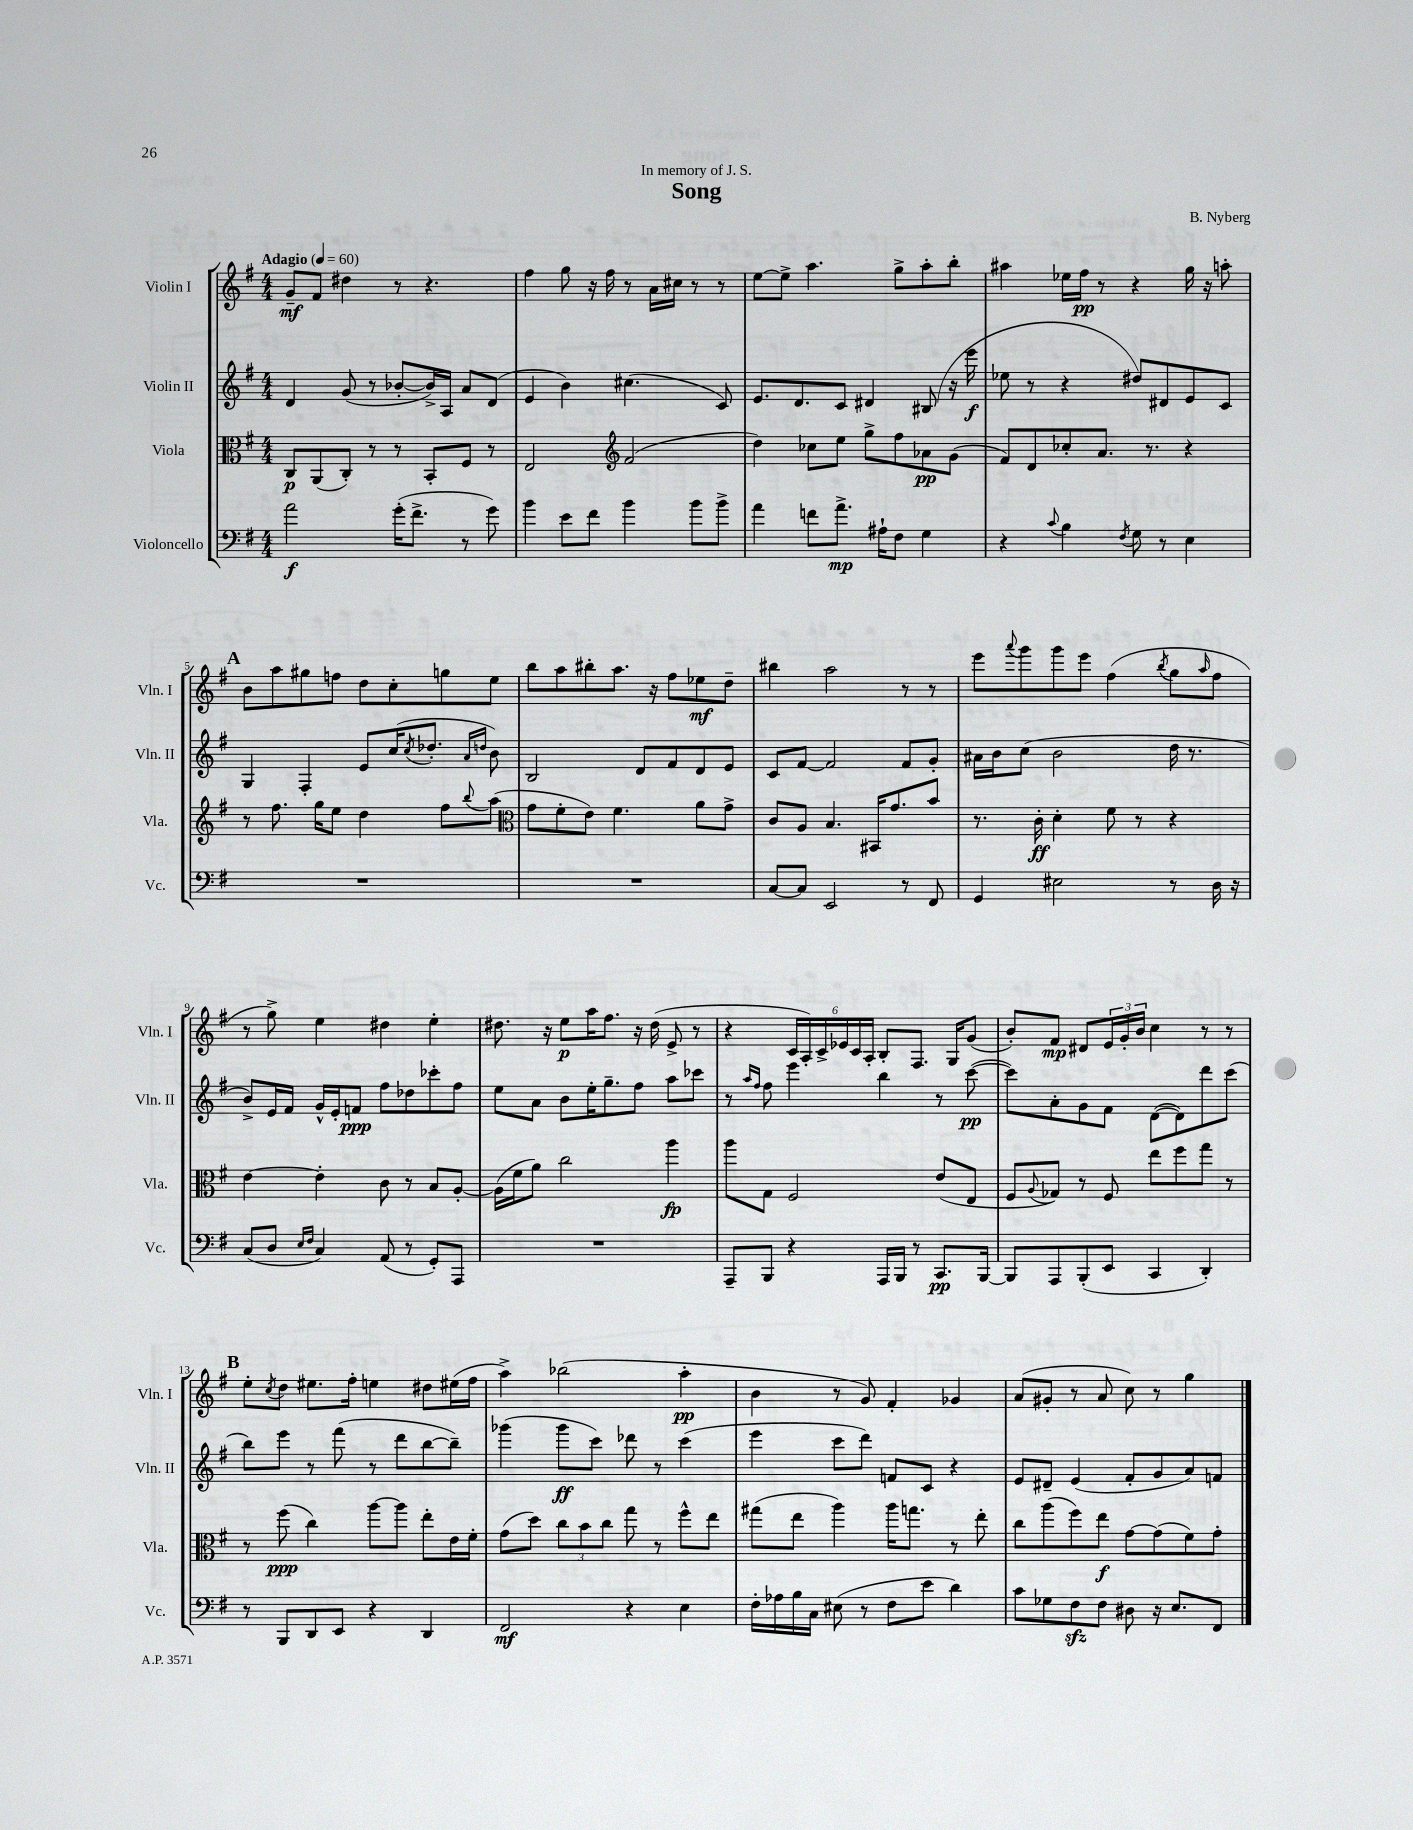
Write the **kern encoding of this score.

**kern	**dynam	**kern	**dynam	**kern	**dynam	**kern	**dynam
*part4	*part4	*part3	*part3	*part2	*part2	*part1	*part1
*staff4	*staff4	*staff3	*staff3	*staff2	*staff2	*staff1	*staff1
*I"Violoncello	*	*I"Viola	*	*I"Violin II	*	*I"Violin I	*
*I'Vc.	*	*I'Vla.	*	*I'Vln. II	*	*I'Vln. I	*
*clefF4	*	*clefC3	*	*clefG2	*	*clefG2	*
*k[f#]	*	*k[f#]	*	*k[f#]	*	*k[f#]	*
*M4/4	*	*M4/4	*	*M4/4	*	*M4/4	*
*MM60	*	*MM60	*	*MM60	*	*MM60	*
=1	=1	=1	=1	=1	=1	=1	=1
!	!	!	!	!	!	!LO:TX:a:B:t=Adagio	!
2a\	f	8C/L	p	4d/	.	8g~/L	mf
.	.	(8AA/	.	.	.	8f#/J	.
.	.	8C'/J)	.	(8g/	.	4dd#X\	.
.	.	8r	.	8r	.	.	.
(16g'\KL	.	8r	.	[8b-X'/L	.	8r	.
8.f#^\J	.	.	.	.	.	.	.
.	.	8BB'/L	.	16b-^/L])	.	4.r	.
.	.	.	.	16A/JJ	.	.	.
8r	.	8F#/J	.	8a/L	.	.	.
8g\)	.	8r	.	(8d/J	.	.	.
=2	=2	=2	=2	=2	=2	=2	=2
4b\	.	2E/	.	4e/	.	4ff#\	.
8e\L	.	.	.	4b\)	.	8gg\	.
8f#\J	.	.	.	.	.	16r	.
.	.	.	.	.	.	16ff#\	.
*	*	*clefG2	*	*	*	*	*
4b\	.	(2f#/	.	(4.cc#X\	.	8r	.
.	.	.	.	.	.	16a\LL	.
.	.	.	.	.	.	16cc#X\JJ	.
8b\L	.	.	.	.	.	8r	.
8b^\J	.	.	.	8c/)	.	8r	.
=3	=3	=3	=3	=3	=3	=3	=3
4a\	.	4dd\)	.	8.e/L	.	[8ee\L	.
.	.	.	.	.	.	8ee^\J]	.
.	.	.	.	8.d/	.	.	.
8fn\L	.	8cc-X\L	.	.	.	4.aa\	.
8.a^\J	mp	8ee\J	.	8c/J	.	.	.
.	.	8gg^\L	.	4d#X/	.	.	.
16A#X`\KL	.	.	.	.	.	.	.
8F#\J	.	8ff#\	.	.	.	8gg^\L	.
4G\	.	8a-X\	pp	(8B#X/	.	8aa'\	.
.	.	(8g\J	.	16r	.	8bb'\J	.
.	.	.	.	16eee\	f	.	.
=4	=4	=4	=4	=4	=4	=4	=4
4r	.	8f#/L)	.	8ee-X\	.	4aa#X\	.
.	.	8d/	.	8r	.	.	.
8qqc/	.	.	.	.	.	.	.
4B\	.	8cc-X'/	.	4r	.	16ee-X\LL	.
.	.	.	.	.	.	16ff#\JJ	pp
.	.	8.a/J	.	.	.	8r	.
8qF#/	.	.	.	.	.	.	.
8G\	.	.	.	8dd#X/L)	.	4r	.
.	.	8.r	.	.	.	.	.
8r	.	.	.	8d#X/	.	.	.
4E\	.	4r	.	8e/	.	16gg\	.
.	.	.	.	.	.	16r	.
.	.	.	.	8c/J	.	8aan'\	.
!!LO:LB:g=z
!!LO:REH:place=s1:t=A
=5	=5	=5	=5	=5	=5	=5	=5
1r	.	8r	.	4G/	.	8b\L	.
.	.	8.ff#\	.	.	.	8aa\	.
.	.	.	.	4F#'/	.	8gg#X\	.
.	.	16gg\KL	.	.	.	.	.
.	.	8ee\J	.	.	.	8ffn\J	.
.	.	4dd\	.	8e/L	.	8dd\L	.
.	.	.	.	(16cc/K	.	8cc'\	.
.	.	.	.	8qcc/	.	.	.
.	.	.	.	8.dd-X'/J	.	.	.
.	.	8ff#\L	.	.	.	8ggn\	.
.	.	.	.	16qqa/LL	.	.	.
.	.	8qqbb/	.	16qqddn/JJ	.	.	.
.	.	(8aa\J	.	8b\)	.	8ee\J	.
=6	=6	=6	=6	=6	=6	=6	=6
*	*	*clefC3	*	*	*	*	*
1r	.	8g\L	.	2B/	.	8bb\L	.
.	.	8f#'\	.	.	.	8aa\	.
.	.	8e\J)	.	.	.	8bb#X'\	.
.	.	4.f#\	.	.	.	8.aa\J	.
.	.	.	.	8d/L	.	.	.
.	.	.	.	.	.	16r	.
.	.	.	.	8f#/	.	8ff#\L	.
.	.	8a\L	.	8d/	.	8ee-X\	mf
.	.	8g^\J	.	8e/J	.	8dd~\J	.
=7	=7	=7	=7	=7	=7	=7	=7
[8C/L	.	8c/L	.	8c/L	.	4bb#X\	.
8C/J]	.	8A/J	.	[8f#/J	.	.	.
2EE/	.	4.B/	.	2f#/]	.	2aa\	.
.	.	16BB#X/KL	.	.	.	.	.
.	.	8.g/	.	.	.	.	.
8r	.	.	.	8f#/L	.	8r	.
8FF#/	.	8b/J	.	8g'/J	.	8r	.
=8	=8	=8	=8	=8	=8	=8	=8
4GG/	.	8.r	.	16a#X\LL	.	8eee\L	.
.	.	.	.	16b\J	.	.	.
.	.	.	.	.	.	8qqaaa/	.
.	.	.	.	(8cc\J	.	8ggg\	.
.	.	16c'\	ff	.	.	.	.
2E#X\	.	4d'\	.	2b\	.	8ggg\	.
.	.	.	.	.	.	8eee\J	.
.	.	8f#\	.	.	.	(4ff#\	.
.	.	8r	.	.	.	.	.
.	.	.	.	.	.	8qbb/	.
8r	.	4r	.	16dd\	.	8gg\L	.
.	.	.	.	8.r	.	.	.
.	.	.	.	.	.	16qqaa/	.
16D\	.	.	.	.	.	8ff#\J	.
16r	.	.	.	.	.	.	.
!!LO:LB:g=z
=9	=9	=9	=9	=9	=9	=9	=9
(8C/L	.	[4e\	.	8b^/L)	.	8r	.
8D/J	.	.	.	16e/L	.	8gg^\)	.
.	.	.	.	16f#/JJ	.	.	.
16qqE/LL	.	.	.	.	.	.	.
16qqF#/JJ	.	.	.	.	.	.	.
4C/)	.	4e'\]	.	16g^^/LL	.	4ee\	.
.	.	.	.	16e'/J	.	.	.
.	.	.	.	8fn/J	ppp	.	.
(8AA/	.	8c\	.	8ff#\L	.	4dd#X\	.
8r	.	8r	.	8dd-X\	.	.	.
8GG'/L)	.	8B/L	.	8ccc-X'\	.	4ee'\	.
8AAA/J	.	[8A'/J	.	8ff#\J	.	.	.
=10	=10	=10	=10	=10	=10	=10	=10
1r	.	(16A\LL]	.	8ee\L	.	8.dd#X\	.
.	.	16f#\J	.	.	.	.	.
.	.	8a\J)	.	8a\J	.	.	.
.	.	.	.	.	.	16r	.
.	.	2cc\	.	8b\L	.	8ee\L	p
.	.	.	.	16ee'\K	.	16aa\K	.
.	.	.	.	8.gg~\	.	8.ff#\J	.
.	.	.	.	8ff#\J	.	16r	.
.	.	.	.	.	.	(16dd#\	.
.	.	4aa\	fp	8aa\L	.	8e^/	.
.	.	.	.	8ccc-X\J	.	8r	.
=11	=11	=11	=11	=11	=11	=11	=11
8AAA~/L	.	8aa\L	.	8r	.	4r	.
.	.	.	.	16qqaa/LL	.	.	.
.	.	.	.	16qqff#/JJ	.	.	.
8BBB/J	.	8G\J	.	8ff#\	.	.	.
4r	.	2F#/	.	4eee\	.	24c/LL	.
.	.	.	.	.	.	24A'/)	.
.	.	.	.	.	.	24c^/	.
.	.	.	.	.	.	24e-X/	.
.	.	.	.	.	.	24c/	.
.	.	.	.	.	.	24A'/JJ	.
16AAA/LL	.	.	.	4bb\	.	8B'/L	.
16BBB/JJ	.	.	.	.	.	.	.
8r	.	.	.	.	.	8.F#/J	.
8.CC/L	pp	(8e/L	.	8r	.	.	.
.	.	.	.	.	.	16G/KL	.
.	.	8E/J	.	([8ccc\	pp	(8g/J	.
[16BBB/Jk	.	.	.	.	.	.	.
=12	=12	=12	=12	=12	=12	=12	=12
8BBB/L]	.	8F#/L	.	8ccc\L])	.	8b'/L)	.
.	.	8qqA/	.	.	.	.	.
8AAA/	.	8G-X/J)	.	8a'\	.	8f#/J	mp
(8BBB'/	.	8r	.	8g\	.	8d#X/L	.
8EE/J	.	8F#/	.	8f#\J	.	24e/L	.
.	.	.	.	.	.	24g'/	.
.	.	.	.	.	.	24b/JJ	.
4CC/	.	8ee\L	.	([8d\L	.	4cc\	.
.	.	8ff#\	.	8d\])	.	.	.
4DD'/)	.	8gg\J	.	8ddd\	.	8r	.
.	.	8r	.	(8ccc\J	.	8r	.
!!LO:LB:g=z
!!LO:REH:place=s1:t=B
=13	=13	=13	=13	=13	=13	=13	=13
8r	.	8r	.	8bb\L)	.	8ee'\L	.
.	.	.	.	.	.	8qcc/	.
8BBB/L	.	(8ff#\	ppp	8eee\J	.	8dd\J	.
8DD/	.	4cc\)	.	8r	.	8.ee#X\L	.
8EE/J	.	.	.	(8fff#\	.	.	.
.	.	.	.	.	.	16ff#'\Jk	.
4r	.	[8aa\L	.	8r	.	4een\	.
.	.	8aa\J]	.	8ddd\L	.	.	.
4DD/	.	8ee'\L	.	[8bb\	.	8dd#X\L	.
.	.	16e\L	.	8bb~\J])	.	(16ee#X\L	.
.	.	16f#'\JJ	.	.	.	16ff#\JJ	.
=14	=14	=14	=14	=14	=14	=14	=14
2FF#/	mf	(8g\L	.	(4ggg-X\	.	4aa^\)	.
.	.	8dd\J)	.	.	.	.	.
.	.	12cc\L	.	8ggg-\L	ff	(2bb-X\	.
.	.	12b\	.	.	.	.	.
.	.	.	.	8ccc\J)	.	.	.
.	.	12cc\J	.	.	.	.	.
4r	.	8gg\	.	8ddd-X\	.	.	.
.	.	8r	.	8r	.	.	.
4E\	.	8ff#^^\L	.	(4ccc\	.	4aa'\	pp
.	.	8ee\J	.	.	.	.	.
=15	=15	=15	=15	=15	=15	=15	=15
16F#'\LL	.	(8gg#X\L	.	4eee\	.	4b\	.
16A-X\	.	.	.	.	.	.	.
16B\	.	8ee\J	.	.	.	.	.
16C\JJ	.	.	.	.	.	.	.
(8E#X\	.	4aa\)	.	8ccc\L	.	8r	.
8r	.	.	.	8ddd\J)	.	8g/)	.
8F#\L	.	16aa\KL	.	8fn/L	.	4f#'/	.
.	.	8.ggn\J	.	.	.	.	.
8e\J	.	.	.	8c/J	.	.	.
4d\)	.	8r	.	4r	.	4g-X/	.
.	.	8ee'\	.	.	.	.	.
=16	=16	=16	=16	=16	=16	=16	=16
8c\L	.	8cc\L	.	8e/L	.	(8a/L	.
8G-X\	.	(8aa\	.	8d#X~/J	.	8g#X'/J	.
8F#zz\	.	8ff#\)	.	(4e/	.	8r	.
8F#\J	.	8ee\J	f	.	.	8a/	.
8D#X\	.	[8g\L	.	8f#'/L	.	8cc\)	.
16r	.	(8g\]	.	8g/	.	8r	.
8.E/L	.	.	.	.	.	.	.
.	.	8f#\)	.	8a/)	.	4gg\	.
8FF#/J	.	8g'\J	.	8fn/J	.	.	.
==	==	==	==	==	==	==	==
*-	*-	*-	*-	*-	*-	*-	*-
